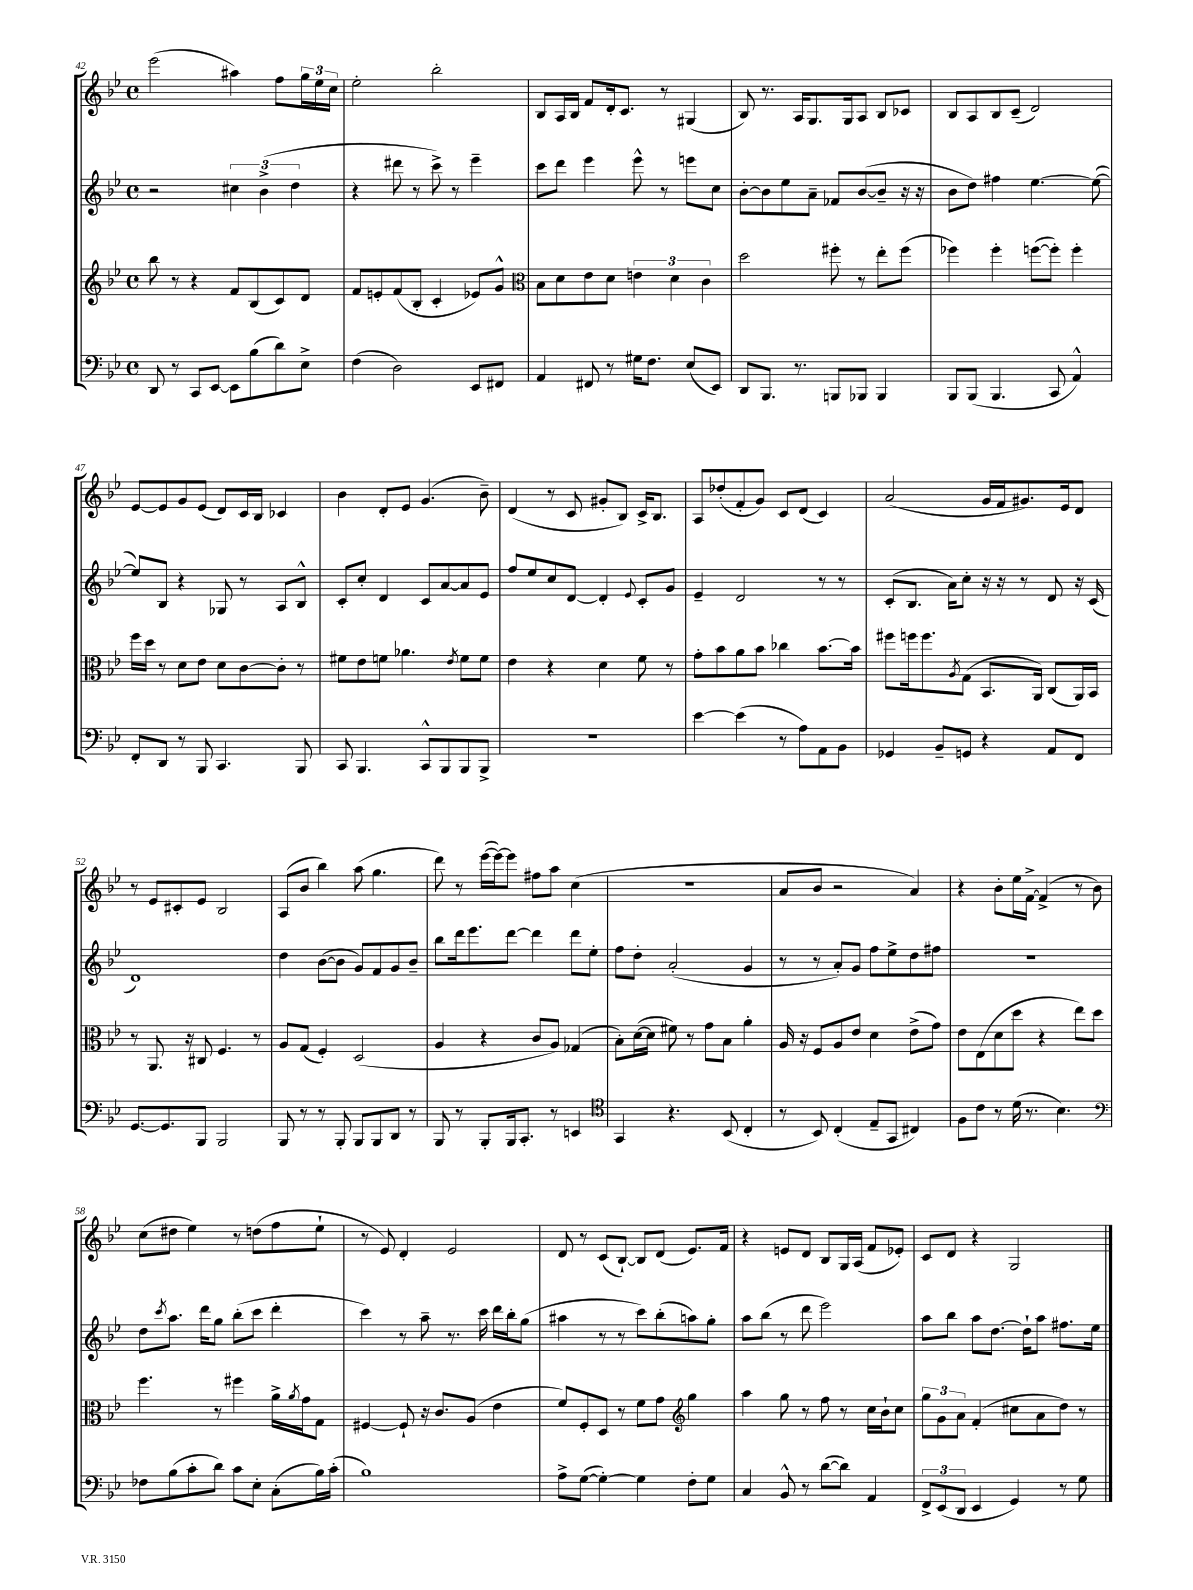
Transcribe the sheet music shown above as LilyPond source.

<<
\new StaffGroup <<
\new Staff = "s0" {
    \clef treble \key bes \major \defaultTimeSignature \time 4/4
    ees'''2( ais''4) f''8 \tuplet 3/2 { g''16 ees''16 c''16 } |
    ees''2-. bes''2-. |
    bes8 a16 bes16 f'8 d'16-. c'8. r8 gis4( |
    bes8) r8. a16 g8. g16 a8 bes8 ces'8 |
    bes8 a8 bes8 c'8--( d'2) |
    ees'8~ ees'8 g'8 ees'8( d'8) c'16 bes16 ces'4 |
    bes'4 d'8-. ees'8 g'4.( bes'8--) |
    d'4( r8 c'8 gis'8-. bes8) c'16-> bes8. |
    a8 des''8-.( f'8-. g'8) c'8 d'8( c'4) |
    a'2( g'16 f'16 gis'8.) ees'16 d'8 |
    r8 ees'8 cis'8-. ees'8 bes2 |
    a8( bes'8 bes''4) a''8( g''4. |
    d'''8) r8 ees'''16~( ees'''16~) ees'''8 fis''8 a''8 c''4( |
    R1 |
    a'8 bes'8 r2 a'4) |
    r4 bes'8-. ees''16 f'16~-> f'4->( r8 bes'8) |
    c''8( dis''8 ees''4) r8 d''8( f''8 ees''8-! |
    r8 ees'8) d'4-. ees'2 |
    d'8 r8 c'8( bes8~-!) bes8 d'8( ees'8.) f'16 |
    r4 e'8 d'8 bes8 g16 a16( f'8 ees'8-.) |
    c'8 d'8 r4 g2 \bar "|." |
}
\new Staff = "s1" {
    \clef treble \key bes \major \defaultTimeSignature \time 4/4
    r2 \tuplet 3/2 { cis''4 bes'4->( d''4 } |
    r4 dis'''8 r8 c'''8->) r8 ees'''4-- |
    c'''8 d'''8 ees'''4 ees'''8-^ r8 e'''8 c''8 |
    bes'8~-. bes'8 ees''8 a'8-- fes'8 bes'8~( bes'8-- r16 r16 |
    bes'8 d''8) fis''4 ees''4.~ ees''8~( |
    ees''8) bes8 r4 ges8 r8 a8 bes8-^ |
    c'8-. c''8-. d'4 c'8 a'8~ a'8 ees'8 |
    f''8 ees''8 c''8 d'8~ d'4-. \appoggiatura { ees'8 } c'8-. g'8 |
    ees'4-- d'2 r8 r8 |
    c'8-.( bes8. a'16) c''8-. r16 r16 r8 d'8 r16 c'16( |
    d'1) |
    d''4 bes'8~( bes'8 g'8) f'8 g'8 bes'8-- |
    bes''8 d'''16 ees'''8. d'''8~ d'''4 d'''8 ees''8-. |
    f''8 d''8-. a'2-.( g'4 |
    r8 r8 a'8-.) g'8 f''8 ees''8-> d''8 fis''8 |
    R1 |
    d''8 \acciaccatura { c'''8 } a''8. d'''16 g''8 bes''8-.( c'''8 d'''4-. |
    c'''4) r8 a''8-- r8. c'''16 d'''16 bes''16-. g''8( |
    ais''4 r8 r8 c'''8) bes''8-.( a''8) g''8-. |
    a''8 bes''8( r8 d'''8 ees'''2) |
    a''8 bes''8 a''8 d''8.~ d''16-! a''8 fis''8. ees''16 \bar "|." |
}
\new Staff = "s2" {
    \clef treble \key bes \major \defaultTimeSignature \time 4/4
    bes''8 r8 r4 f'8 bes8( c'8) d'8 |
    f'8 e'8-. f'8( bes8-. c'4-. ees'8) g'8-^ |
    \clef alto bes8 d'8 ees'8 d'8 \tuplet 3/2 { e'4 d'4 c'4 } |
    d''2 fis''8-. r8 ees''8-. fis''8( |
    fes''4) fes''4-. f''8~( f''8-.) f''4-. |
    f''16 d''16 r8 d'8 ees'8 d'8 c'8~ c'8-. r8 |
    fis'8 ees'8 f'8 aes'4. \acciaccatura { ees'8 } f'8 f'8 |
    ees'4 r4 d'4 f'8 r8 |
    g'8-. bes'8 a'8 bes'8 ces''4 bes'8.~ bes'16 |
    fis''8 f''16 f''8. \acciaccatura { a8 } g8( bes,8. a,16) c8( a,16) bes,16 |
    r8 a,8. r16 cis8 f4. r8 |
    a8 g8( f4-.) d2( |
    a4 r4 c'8 a8) ges4( |
    bes8-.) d'16~( d'16 fis'8) r8 g'8 bes8 a'4-. |
    a16 r16 f8 a8 ees'8 d'4 ees'8->( g'8) |
    ees'8 ees8( d'8 d''8 r4 ees''8) d''8 |
    f''4. r8 fis''4 a'16-> \acciaccatura { a'8 } g'16 g8 |
    fis4~ fis8-! r16 c'8. a8( ees'4 |
    f'8) f8-. d8 r8 f'8 g'8 \clef treble g''4 |
    a''4 g''8 r8 f''8 r8 c''16 bes'16-! c''8 |
    \tuplet 3/2 { g''8 g'8 a'8 } f'4-.( cis''8 a'8 d''8) r8 \bar "|." |
}
\new Staff = "s3" {
    \clef bass \key bes \major \defaultTimeSignature \time 4/4
    d,8 r8 c,8 ees,8~ ees,8 bes8( d'8) ees8-> |
    f4( d2) ees,8 fis,8 |
    a,4 fis,8 r8 gis16 f8. ees8( ees,8) |
    d,8 bes,,8. r8. b,,8 bes,,8 bes,,4 |
    bes,,8 bes,,8( bes,,4. c,8 a,4-^) |
    f,8-. d,8 r8 bes,,8 c,4. bes,,8 |
    c,8 bes,,4. c,8-^ bes,,8 bes,,8 bes,,8-> |
    R1 |
    ees'4~ ees'4( r8 a8) a,8 bes,8 |
    ges,4 bes,8-- g,8 r4 a,8 f,8 |
    g,8.~ g,8. bes,,8 bes,,2 |
    bes,,8 r8 r8 bes,,8-. bes,,8 bes,,8 d,8 r8 |
    bes,,8 r8 bes,,8-. bes,,16 c,8.-. r8 e,4 |
    \clef tenor g,4 r4. bes,8( c4-. |
    r8 bes,8) c4-.( ees8-- g,8 cis4) |
    f8 c'8 r8 d'16( r8. bes4.) |
    \clef bass fes8 bes8( c'8-. d'8) c'8 ees8-. c8-.( bes16) c'16-.( |
    bes1) |
    a8-> g8~( g4~-.) g4 f8-. g8 |
    c4 bes,8-^ r8 d'8~( d'8) a,4 |
    \tuplet 3/2 { f,8-> ees,8( d,8 } ees,4 g,4) r8 g8 \bar "|." |
}
>>
>>
\layout { \context { \Score currentBarNumber = #42 } }
